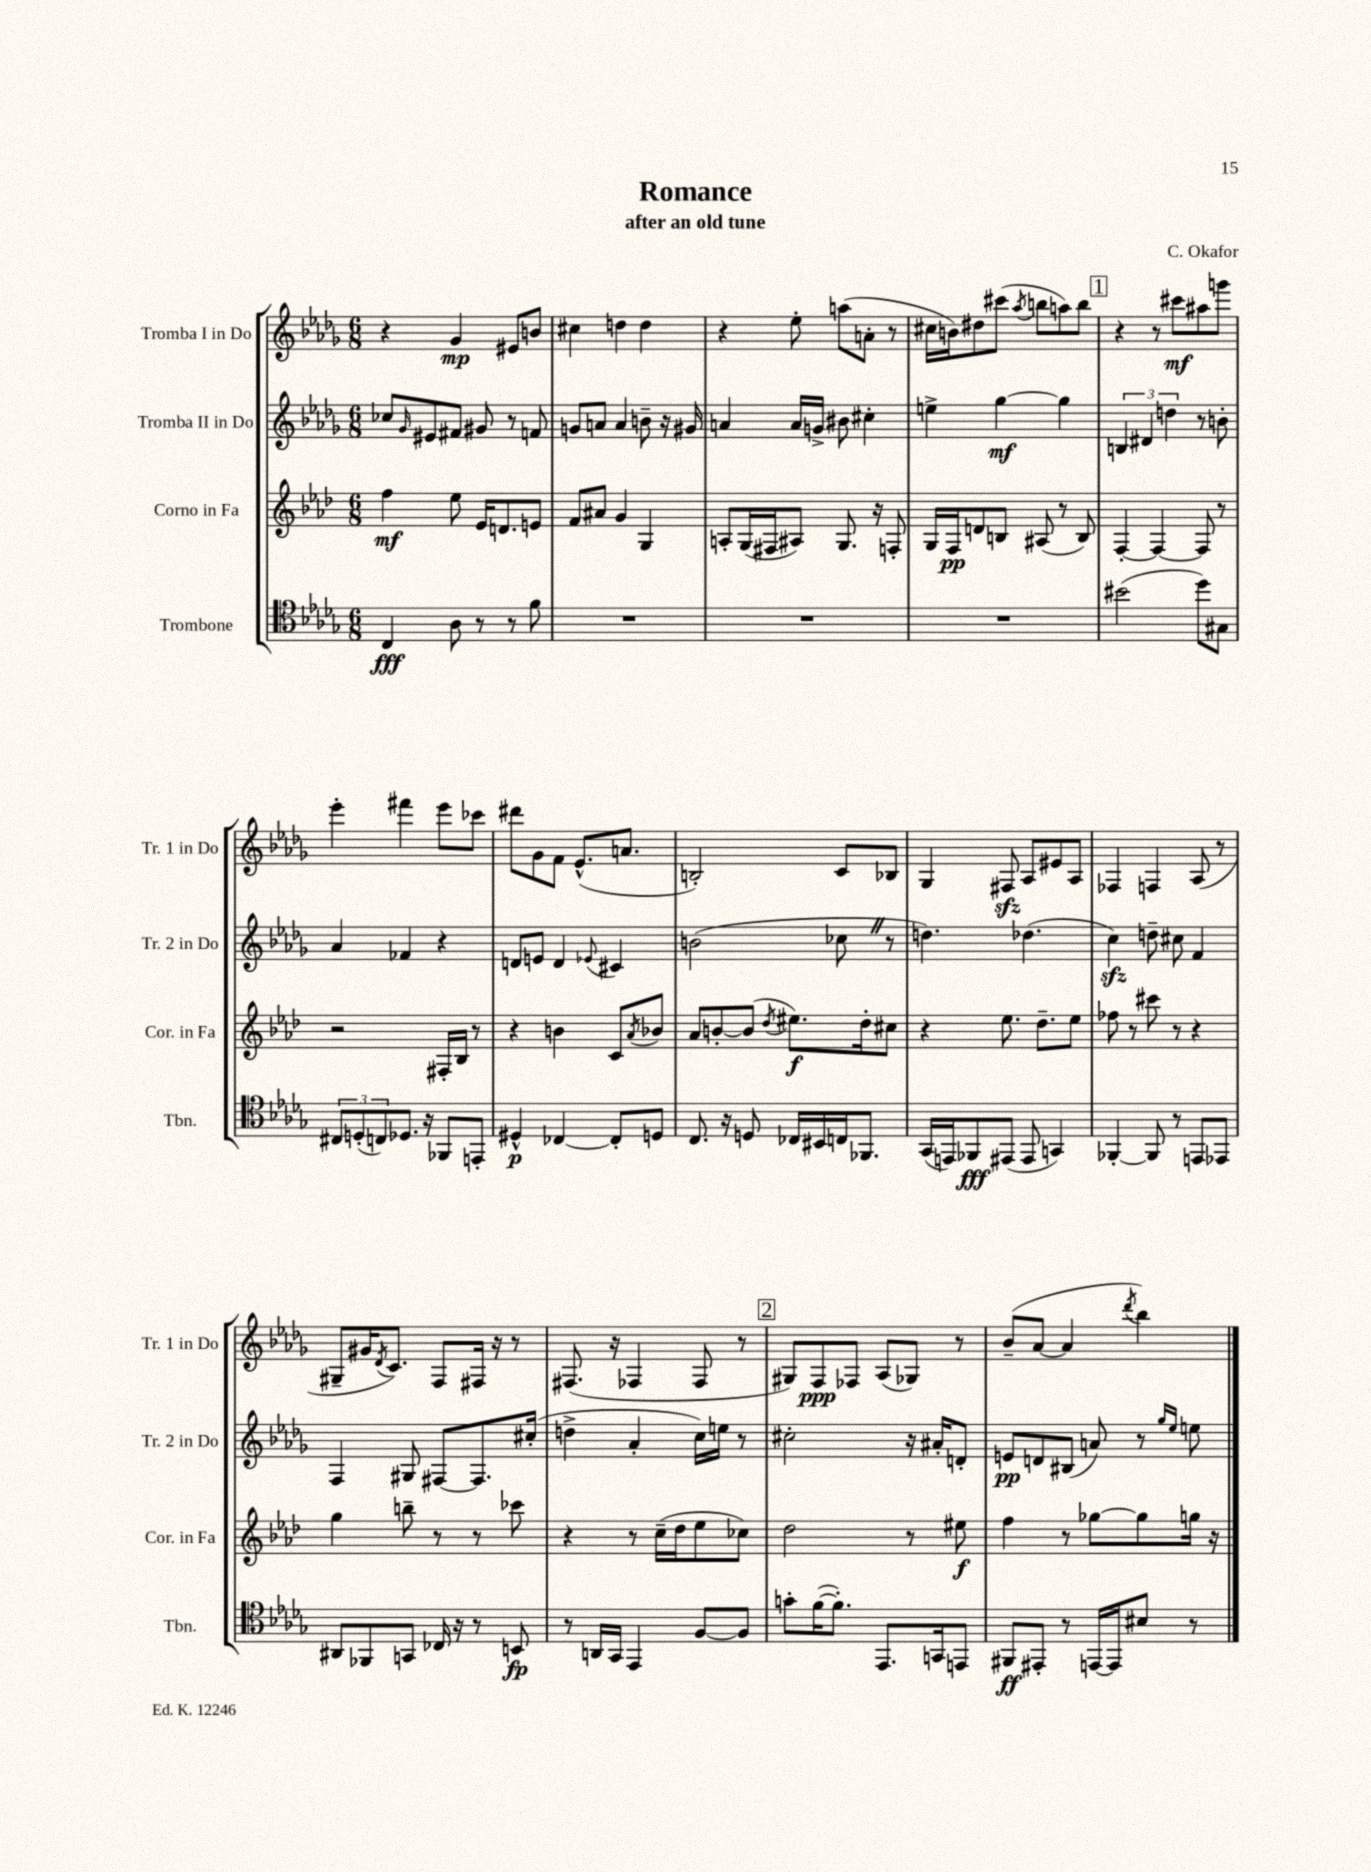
\header { title = "Romance" composer = "C. Okafor" subtitle = "after an old tune" }
<<
\new StaffGroup <<
\new Staff = "s0" \with { instrumentName = "Tromba I in Do" shortInstrumentName = "Tr. 1 in Do" } {
    \clef treble \key des \major \numericTimeSignature \time 6/8
    r4 ges'4\mp eis'8 b'8 |
    cis''4 d''4 d''4 |
    r4 ees''8-. a''8( a'8-. r8 |
    cis''16 b'16) dis''8 cis'''8( \acciaccatura { aes''8 } b''8 a''8) b''8 |
    \mark \markup { \box "1" } r4 r8 cis'''8\mf ais''8 g'''8 |
    ees'''4-. fis'''4 ees'''8 ces'''8 |
    dis'''8 ges'8 f'8 ees'8.-^( a'8. |
    b2-.) c'8 bes8 |
    ges4 fis8\sfz aes8 eis'8 aes8 |
    fes4 f4 aes8( r8 |
    gis8-- gis'16 \acciaccatura { des'8 } c'8.) f8 fis16 r16 r8 |
    fis8.( r16 fes4 fes8 r8 |
    \mark \markup { \box "2" } gis8) f8\ppp fes8 aes8( ges8) r8 |
    bes'8--( aes'8~ aes'4 \acciaccatura { des'''8 } bes''4) \bar "|." |
}
\new Staff = "s1" \with { instrumentName = "Tromba II in Do" shortInstrumentName = "Tr. 2 in Do" } {
    \clef treble \key des \major \numericTimeSignature \time 6/8
    ces''8 \grace { ges'16 } eis'8 fis'8 gis'8 r8 f'8 |
    g'8 a'8 a'4 b'8-- r16 gis'16 |
    a'4 a'16 g'16-> bis'8 cis''4-. |
    e''4-> ges''4~\mf ges''4 |
    \mark \markup { \box "1" } \tuplet 3/2 { b4 dis'4 d''4 } r8 b'8-. |
    aes'4 fes'4 r4 |
    d'8 e'8 d'4 \appoggiatura { ees'8 } cis'4 |
    b'2( ces''8 \once \override BreathingSign.text = \markup { \musicglyph "scripts.caesura.straight" } \breathe r8 |
    d''4.) des''4.( |
    c''4\sfz) d''8-- cis''8 f'4 |
    f4 gis8 fis8~ fis8. cis''16-.( |
    d''4-> aes'4-. c''16) e''16 r8 |
    \mark \markup { \box "2" } cis''2-. r16 ais'16-. d'8-. |
    e'8\pp d'8 bis8( a'8) r8 \grace { ges''16 ees''16 } e''8 \bar "|." |
}
\new Staff = "s2" \with { instrumentName = "Corno in Fa" shortInstrumentName = "Cor. in Fa" } {
    \clef treble \key aes \major \numericTimeSignature \time 6/8
    f''4\mf ees''8 ees'16 d'8. e'8 |
    f'8 ais'8 g'4 g4 |
    a8-. g16( fis16 ais8) g8. r16 f8-. |
    g16 f16\pp d'8 b8 ais8( r8 b8) |
    \mark \markup { \box "1" } f4~-. f4~ f8 r8 |
    r2 fis16-. bes16 r8 |
    r4 b'4 c'8 \acciaccatura { aes'8 } bes'8 |
    aes'8 b'8~-. b'8( \acciaccatura { des''8 } eis''8.\f) des''16-. cis''8 |
    r4 ees''8. des''8.-- ees''8 |
    fes''8 r8 cis'''8 r8 r4 |
    g''4 b''8-- r8 r8 ces'''8 |
    r4 r8 c''16--( des''16 ees''8 ces''8) |
    \mark \markup { \box "2" } des''2 r8 eis''8\f |
    f''4 r8 ges''8~ ges''8 g''16 r16 \bar "|." |
}
\new Staff = "s3" \with { instrumentName = "Trombone" shortInstrumentName = "Tbn." } {
    \clef tenor \key des \major \numericTimeSignature \time 6/8
    c4\fff aes8 r8 r8 f'8 |
    R2. |
    R2. |
    R2. |
    \mark \markup { \box "1" } bis'2( des''8) gis8 |
    \tuplet 3/2 { cis8 d8-.( c8) } des8. r16 fes,8 e,8-. |
    dis4-^\p ces4~ ces8-. d8 |
    c8. r16 d8 ces16 bis,16 c16 fes,8. |
    ges,16( e,16) fes,8\fff eis,8( eis,8 g,4) |
    fes,4~-. fes,8 r8 e,8 ees,8 |
    ais,8 fes,8 g,8 ces16 r16 r8 b,8\fp |
    r8 a,16 ges,16 ees,4 f8~ f8 |
    \mark \markup { \box "2" } g'8-. f'16~( f'8.-.) ees,8. g,16 e,8 |
    fis,8\ff eis,8-. r8 e,16~ e,16 bis8 r8 \bar "|." |
}
>>
>>
\layout { \context { \Score \remove "Bar_number_engraver" } }
